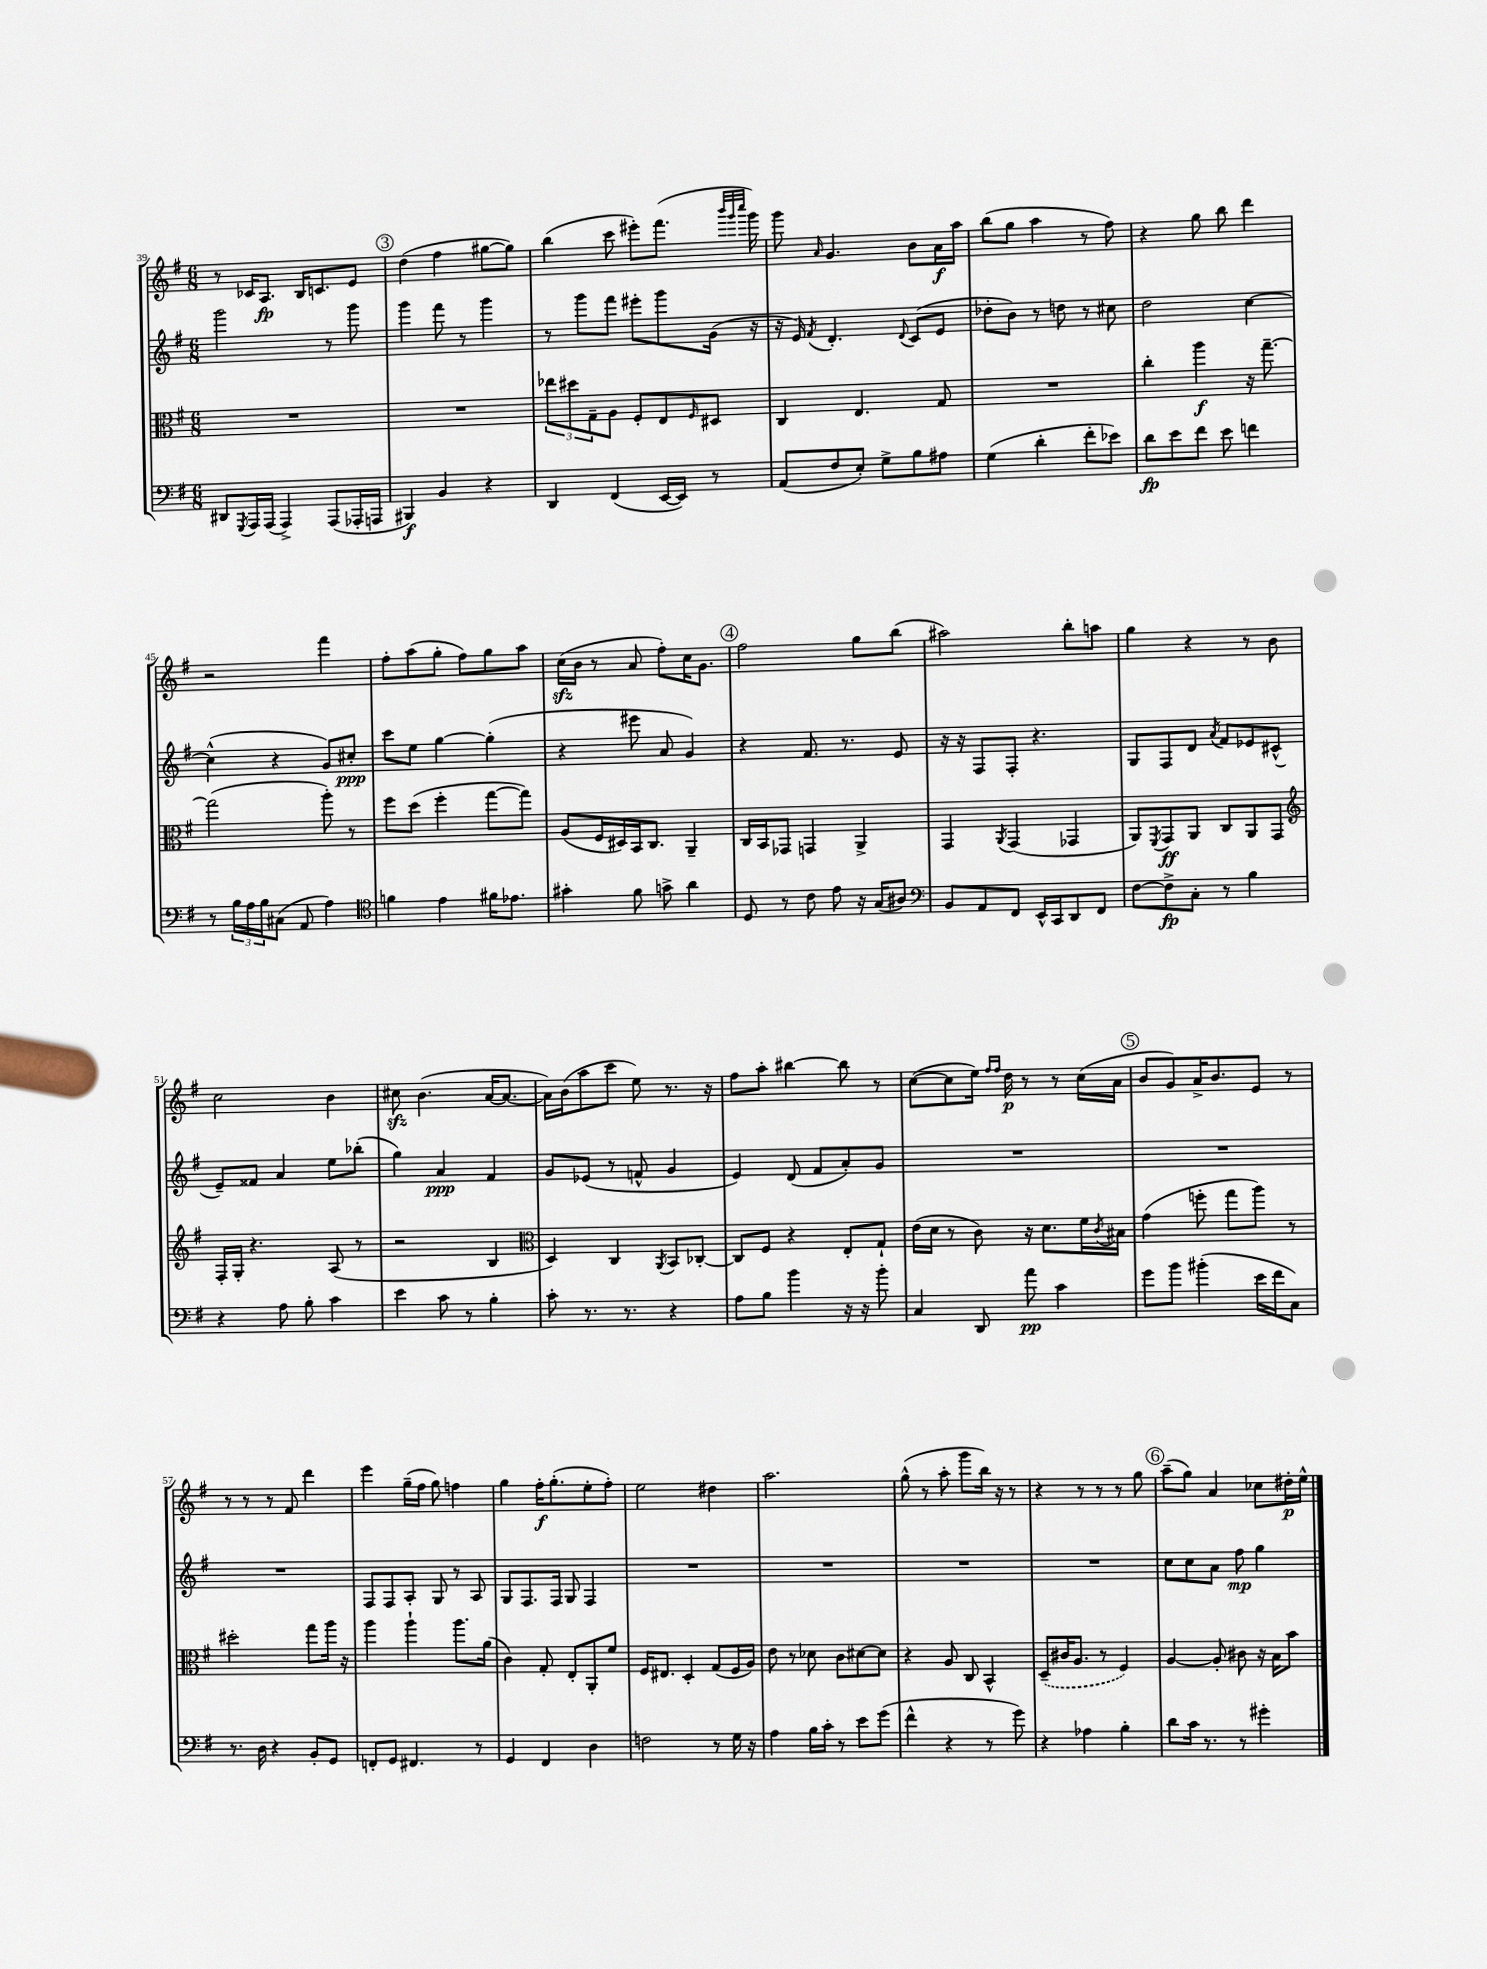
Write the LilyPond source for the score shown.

<<
\new StaffGroup <<
\new Staff = "s0" {
    \clef treble \key g \major \numericTimeSignature \time 6/8
    r8 ces'16 a8.\fp b16 c'8. e'8 |
    \mark \markup { \circle "3" } d''4( fis''4 gis''8~ gis''8) |
    b''4( c'''8 eis'''8-.) fis'''8.( \grace { b'''32 g'''32 c''''32 } g'''16) |
    g'''8 \grace { a'16 } g'4. b'8 a'16\f a''16 |
    b''8( g''8 a''4 r8 fis''8) |
    r4 g''8 b''8 d'''4 |
    r2 fis'''4 |
    fis''8-. a''8( g''8-. fis''8) g''8 a''8 |
    c''16\sfz( b'16 r8 a'8 fis''8-.) c''16 g'8. |
    \mark \markup { \circle "4" } fis''2 g''8 b''8( |
    ais''2) b''8-. a''8 |
    g''4 r4 r8 b'8 |
    c''2 b'4 |
    cis''8\sfz b'4.( a'16~ a'8.~ |
    a'16) b'16( a''8 c'''8 e''8) r8. r16 |
    fis''8 a''8-. bis''4~ bis''8 r8 |
    c''8~( c''8 e''16) \grace { fis''16 fis''16 } d''16\p r8 r8 c''16( a'16 |
    \mark \markup { \circle "5" } b'8 g'8) a'16-> b'8. e'8 r8 |
    r8 r8 r8 fis'8 d'''4 |
    e'''4 g''16--( fis''16 g''8) f''4 |
    g''4 fis''16-.\f g''8.-.( e''8-. fis''8-.) |
    e''2 dis''4 |
    a''2. |
    g''8-^( r8 a''8-. g'''8 b''16) r16 r8 |
    r4 r8 r8 r8 g''8 |
    \mark \markup { \circle "6" } a''8--( g''8) a'4 ces''8 dis''16-.\p e''16-^ \bar "|." |
}
\new Staff = "s1" {
    \clef treble \key g \major \numericTimeSignature \time 6/8
    g'''2 r8 g'''8 |
    \mark \markup { \circle "3" } g'''4 fis'''8 r8 g'''4 |
    r8 g'''8 fis'''8 eis'''8-. g'''8 g'16( r16 |
    r16 e'16) \acciaccatura { fis'8 } d'4.-. \appoggiatura { d'8 } c'8( e'8 |
    des''8-. b'8) r8 d''8 r8 cis''8 |
    d''2 c''4~ |
    c''4-^( r4 g'8) cis''8-.\ppp |
    c'''8 e''8 g''4~ g''4-.( |
    r4 eis'''8 a'8 g'4) |
    \mark \markup { \circle "4" } r4 fis'8. r8. e'8 |
    r16 r16 fis8 fis8-. r4. |
    g8 fis8 d'8 \acciaccatura { a'8 } fis'8 ees'8 cis'8-^( |
    e'8--) fisis'8 a'4 e''8 bes''8-.( |
    g''4) a'4\ppp fis'4 |
    g'8 ees'8( r8 f'8-^ g'4 |
    e'4) d'8( fis'8 a'8-.) g'8 |
    R2. |
    \mark \markup { \circle "5" } R2. |
    R2. |
    fis8 fis8 a8-. g8 r8 a8 |
    g8 fis8. fis16 g8 fis4 |
    R2. |
    R2. |
    R2. |
    R2. |
    \mark \markup { \circle "6" } c''8 c''8 a'8 fis''8\mp g''4 \bar "|." |
}
\new Staff = "s2" {
    \clef alto \key g \major \numericTimeSignature \time 6/8
    R2. |
    \mark \markup { \circle "3" } R2. |
    \tuplet 3/2 { ees''8 dis''8 g8-- } a8 fis8-. e8 \grace { fis16 } dis8 |
    c4 e4. g8 |
    R2. |
    c''4-. a''4\f r16 g''8.~-- |
    g''2( a''8-.) r8 |
    fis''8 d''8( fis''4-. g''8~ g''8) |
    a8( fis16 dis16) b,16 c8. a,4-- |
    \mark \markup { \circle "4" } c16 b,16 ges,8 g,4 a,4-> |
    g,4 \acciaccatura { a,8 } g,4( ges,4 |
    a,8) \acciaccatura { fis,8 } g,8\ff a,8 c8 a,8 g,8 |
    \clef treble fis16-. g16-. r4. a8( r8 |
    r2 b4 |
    \clef alto d4) c4 \acciaccatura { a,8 } b,8 ces8~-. |
    ces8 fis8 r4 e8-. g8-! |
    e'16( d'16 r8 c'8) r16 d'8. fis'16 \acciaccatura { c'8 } bis16 |
    \mark \markup { \circle "5" } g'4( f''8-. g''8 a''8) r8 |
    dis''2-. g''8 a''16 r16 |
    a''4 a''4-! a''8. a'16( |
    c'4) g8-. e8-. a,8-. fis'8 |
    fis16 eis8. d4-. g8( fis16 a16) |
    e'8 r8 des'8 c'8 dis'8~ dis'8 |
    r4 a8 c8 b,4-^ |
    \once \slurDashed d8--( cis'16 a8. r8 fis4) |
    \mark \markup { \circle "6" } a4~ a8-. cis'8 r16 b16 b'8 \bar "|." |
}
\new Staff = "s3" {
    \clef bass \key g \major \numericTimeSignature \time 6/8
    dis,8 \acciaccatura { g,,8 } a,,16 a,,16( a,,4->) a,,8( aes,,16-. a,,16 |
    \mark \markup { \circle "3" } bis,,4\f) b,4 r4 |
    d,4 fis,4( e,16~ e,16) r8 |
    a,8( fis8 e8-.) g8-> b8 ais8 |
    g4( d'4-. fis'8-. ees'8) |
    d'8\fp e'8 fis'8 e'8 f'4 |
    r8 \tuplet 3/2 { b16 a16 b16 } cis8( a,8 a4) |
    \clef tenor f'4 e'4 fis'16 ees'8. |
    gis'4-. fis'8 g'8-> a'4 |
    \mark \markup { \circle "4" } d8 r8 c'8 e'8 r16 g16( ais8) |
    \clef bass b,8 a,8 fis,8 e,16-^ c,16 d,8 fis,8 |
    fis8~ fis8->\fp c8-. r8 b4 |
    r4 a8 b8-. c'4 |
    e'4 c'8 r8 b4-. |
    c'8-. r8. r8. r4 |
    a8 b8 b'4 r16 r16 b'8-. |
    c4 d,8 a'8\pp c'4 |
    \mark \markup { \circle "5" } g'8 b'8 bis'4-.( e'16 fis'16 c8) |
    r8. d16 r4 b,8-. g,8 |
    f,8-. g,8 fis,4. r8 |
    g,4 fis,4 d4 |
    f2 r8 g16 r16 |
    a4 b16 c'16-. r8 e'8 g'8( |
    fis'4-^ r4 r8 g'8) |
    r4 aes4 b4-. |
    \mark \markup { \circle "6" } d'8 c'16 r8. r8 gis'4-. \bar "|." |
}
>>
>>
\layout { \context { \Score currentBarNumber = #39 } }
